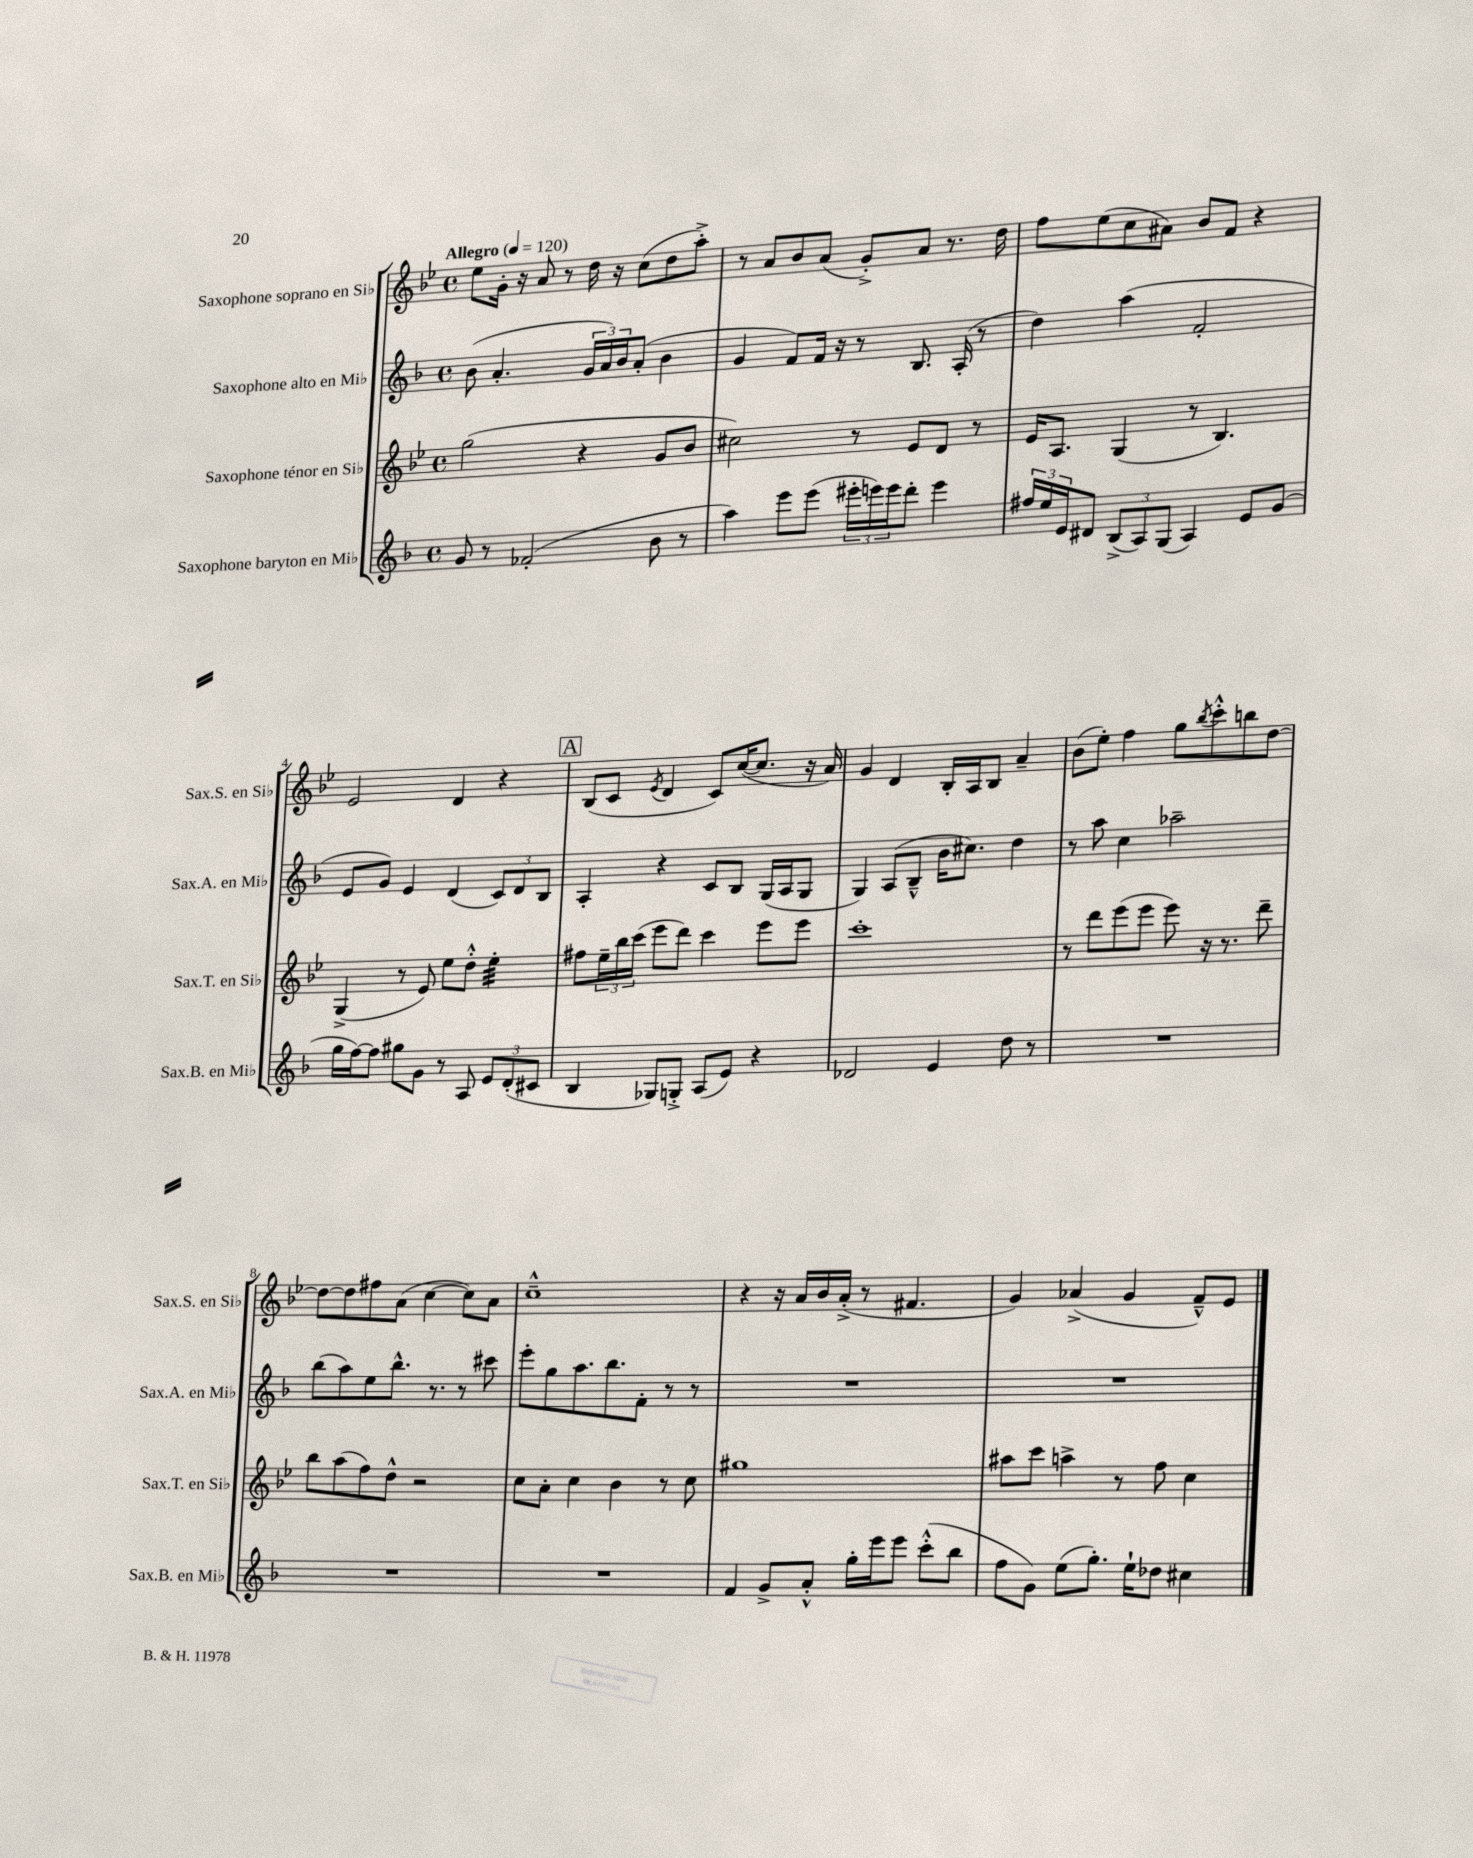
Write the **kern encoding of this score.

**kern	**kern	**kern	**kern
*staff4	*staff3	*staff2	*staff1
*clefG2	*clefG2	*clefG2	*clefG2
*k[b-]	*k[b-e-]	*k[b-]	*k[b-e-]
*M4/4	*M4/4	*M4/4	*M4/4
*met(c)	*met(c)	*met(c)	*met(c)
*MM120	*MM120	*MM120	*MM120
8g/	(2gg\	(8b-\	8ee-\L
8r	.	4.a'/	16g'\Jk
.	.	.	16r
(2f-'/	.	.	8a/
.	.	.	8r
.	4r	24g/LL	16dd\
.	.	24a/)	.
.	.	.	16r
.	.	24b-/J	.
.	.	(8a'/J	(8cc\L
8b-\	8g/L	4b-\	8dd\
8r	8b-/J	.	8aa'^\J)
=	=	=	=
4aa\)	2cc#\)	4g/	8r
.	.	.	8a/L
8eee\L	.	8f/L)	8b-/
(8eee\J	.	16f/Jk	(8a/J
.	.	16r	.
24eee#'\LL	8r	8r	8g'^/L)
24eee\)	.	.	.
24eee\J	.	.	.
8ddd'\J	8e-/L	8.B-/	8a/J
4eee\	8d/J	.	8.r
.	.	(16A'/	.
.	8r	8r	.
.	.	.	16dd\
=	=	=	=
24ff#/LL	16e-/LK	4dd\)	8ff\L
24ee/	.	.	.
.	8.A/J	.	.
24e/J	.	.	.
8d#/J	.	.	(8ee-\
(12B-^/L	(4G/	(4aa\	8cc\
12A/)	.	.	.
.	.	.	8a#\J)
(12G/J	.	.	.
4A/)	8r	2f'/	8b-/L
.	4.B-/)	.	8f/J
8e/L	.	.	4r
(8g/J	.	.	.
=	=	=	=
16gg\LL	(4G^/	8e/L	2e-/
[16ff\J)	.	.	.
8ff\]J	.	8g/J)	.
8gg#\L	8r	4e/	.
8g\J	8e-/)	.	.
8r	8ee-\L	(4d/	4d/
8A/	8dd'^^\J	.	.
12e/L	4ee-'\	12c/L)	4r
(12d'/	.	12d/	.
12c#/J	.	12B-/J	.
=	=	=	=
4B-/	8ff#\L	4A'/	(8B-/L
.	24ee-~\L	.	8c/J
.	24bb-\	.	.
.	(24ccc\JJ	.	.
.	.	.	8qe-/
8G-/L)	8eee-\L	4r	4d/
8G'^/J	8ddd\J)	.	.
(8A/L	4ccc\	8c/L	8c/L)
8e/J)	.	8B-/J	([16cc/K
.	.	.	8.cc/]J
4r	8eee-\L	(16G/LL	.
.	.	16A/J	.
.	8eee-\J	8G/J	16r
.	.	.	16a/)
=	=	=	=
2d-/	1ccc'	4G/)	4g/
.	.	(8A/L	4d/
.	.	8B-~^^/J	.
4e/	.	16b-\LK	16B-'/LL
.	.	8.cc#\J)	16A/J
.	.	.	8B-/J
8dd\	.	4dd\	4a~/
8r	.	.	.
=	=	=	=
1r	8r	8r	(8b-\L
.	8ddd\L	8aa\	8ee-'\J)
.	(8eee-\	4cc\	4ff\
.	8eee-\J	.	.
.	8eee-\)	2aa-~\	8gg\L
.	.	.	8qbb-/
.	16r	.	8ccc'^^\
.	8.r	.	.
.	.	.	8bb\
.	8ddd~\	.	[8dd\J
=	=	=	=
1r	8bb-\L	(8bb-\L	8dd\_L
.	(8aa\	8aa\)	8dd\]
.	8ff\)	8ee\	8ff#\
.	8dd^^\J	8.bb-^^\J	(8a\J
.	2r	.	[4cc\
.	.	8.r	.
.	.	8r	8cc\]L)
.	.	8ccc#\	8a\J
=	=	=	=
1r	8cc\L	8eee'\L	1cc~^^
.	8a'\J	8gg\	.
.	4cc\	8.aa\	.
.	.	8.bb-\	.
.	4b-\	.	.
.	.	8f'\J	.
.	8r	8r	.
.	8cc\	8r	.
=	=	=	=
4f/	1gg#	1r	4r
8g^/L	.	.	16r
.	.	.	16a/LL
8a'^^/J	.	.	16b-/
.	.	.	(16a'^/JJ
16gg'\LL	.	.	8r
16eee\J	.	.	.
8eee\J	.	.	4.f#/
(8ccc'^^\L	.	.	.
8bb-\J	.	.	.
=	=	=	=
8ff\L	8aa#\L	1r	4g/)
8g\J)	8ccc\J	.	.
(8ee\L	4aa^\	.	(4a-^/
8.gg'\J)	.	.	.
.	8r	.	4g/
16ee`\LK	.	.	.
8dd-\J	8ff\	.	.
4cc#\	4cc\	.	8f~^^/L)
.	.	.	8e-/J
==	==	==	==
*-	*-	*-	*-
